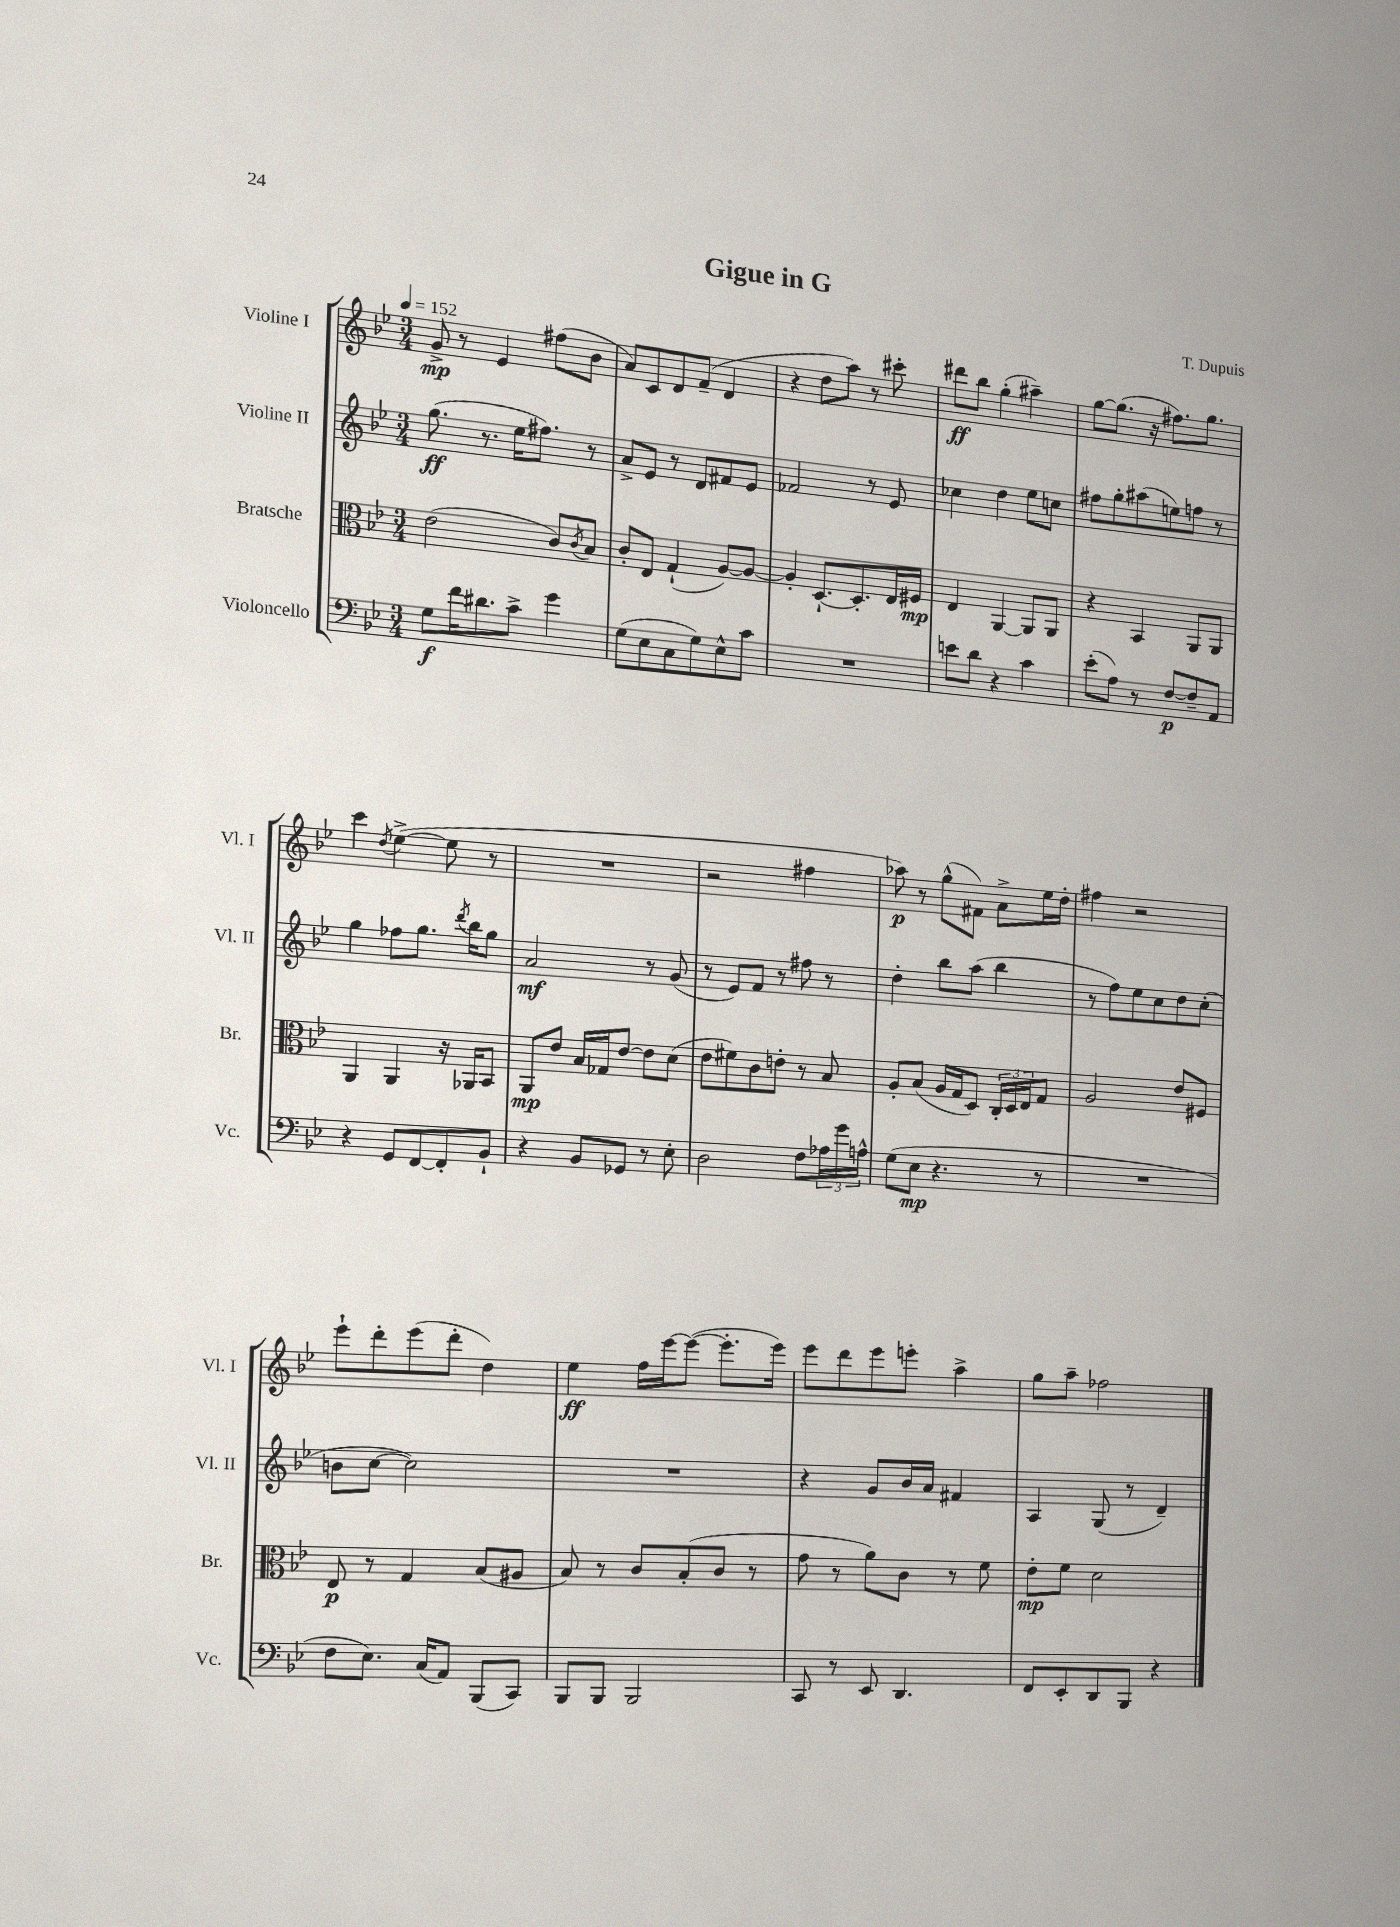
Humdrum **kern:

**kern	**dynam	**kern	**dynam	**kern	**dynam	**kern	**dynam
*part4	*part4	*part3	*part3	*part2	*part2	*part1	*part1
*staff4	*staff4	*staff3	*staff3	*staff2	*staff2	*staff1	*staff1
*I"Violoncello	*	*I"Bratsche	*	*I"Violine II	*	*I"Violine I	*
*I'Vc.	*	*I'Br.	*	*I'Vl. II	*	*I'Vl. I	*
*clefF4	*	*clefC3	*	*clefG2	*	*clefG2	*
*k[b-e-]	*	*k[b-e-]	*	*k[b-e-]	*	*k[b-e-]	*
*M3/4	*	*M3/4	*	*M3/4	*	*M3/4	*
*MM152	*	*MM152	*	*MM152	*	*MM152	*
=1	=1	=1	=1	=1	=1	=1	=1
8G\L	f	(2e-\	.	(8.gg\	ff	8g^/	mp
16f\K	.	.	.	.	.	8r	.
8.d#X\	.	.	.	8.r	.	.	.
.	.	.	.	.	.	4e-/	.
8c^\J	.	.	.	16ee-\KL	.	.	.
.	.	.	.	8.ff#X\J)	.	.	.
4g\	.	8c/L)	.	.	.	(8ff#X\L	.
.	.	8qc/	.	.	.	.	.
.	.	8B-/J	.	8r	.	8b-\J	.
=2	=2	=2	=2	=2	=2	=2	=2
(8G\L	.	8c'/L	.	8a^/L	.	8a/L)	.
8E-\	.	8E-/J	.	8e-/J	.	8c/	.
8C\	.	(4G`/	.	8r	.	8d/	.
8G\)	.	.	.	8d/L	.	(8f~/J	.
8E-^^\	.	[8A/L)	.	8f#X/	.	4d/	.
8c\J	.	8A/J_	.	8e-/J	.	.	.
=3	=3	=3	=3	=3	=3	=3	=3
2.r	.	4A'/]	.	2f-X/	.	4r	.
.	.	[8.D`/L	.	.	.	8dd\L	.
.	.	.	.	.	.	8aa\J)	.
.	.	8.D'/]	.	.	.	.	.
.	.	.	.	8r	.	8r	.
.	.	16E-/L	.	8e-/	.	8ccc#X'\	.
.	.	16F#X/JJ	mp	.	.	.	.
=4	=4	=4	=4	=4	=4	=4	=4
8en\L	.	4E-/	.	4cc-X\	.	8ddd#X\L	ff
8d\J	.	.	.	.	.	8bb-\J	.
4r	.	[4AA/	.	4dd\	.	(4gg'\	.
4c\	.	8AA/L]	.	8ee-\L	.	4aa#X~\)	.
.	.	8AA/J	.	8ccn\J	.	.	.
=5	=5	=5	=5	=5	=5	=5	=5
(8e-'\L	.	4r	.	8ff#X\L	.	[8gg\L	.
8A\J)	.	.	.	8gg'\	.	(8.gg\J]	.
8r	.	4BB-/	.	(8aa#X\	.	.	.
.	.	.	.	.	.	16r	.
[8F/L	p	.	.	8een\)	.	8.ff#X\L)	.
8F~/]	.	8AA/L	.	8ffn\J	.	.	.
.	.	.	.	.	.	8.gg\J	.
8AA/J	.	8AA/J	.	8r	.	.	.
!!LO:LB:g=z
=6	=6	=6	=6	=6	=6	=6	=6
4r	.	4AA/	.	4gg\	.	4ccc\	.
.	.	.	.	.	.	8qdd/	.
8GG/L	.	4AA/	.	8ff-X\L	.	([4ee-^\	.
[8FF/	.	.	.	8.gg\J	.	.	.
8FF'/]	.	16r	.	.	.	8ee-\]	.
.	.	.	.	8qddd/	.	.	.
.	.	16AA-X/KL	.	16bb-\KL	.	.	.
8BB-`/J	.	8BB-/J	.	8gg\J	.	8r	.
=7	=7	=7	=7	=7	=7	=7	=7
4r	.	8AA/L	mp	2a/	mf	2.r	.
.	.	8e-/J	.	.	.	.	.
8BB-/L	.	16B-/LL	.	.	.	.	.
.	.	16G-X/J	.	.	.	.	.
8GG-X/J	.	[8e-/J	.	.	.	.	.
8r	.	8e-\L]	.	8r	.	.	.
8E-'\	.	(8d\J	.	(8g/	.	.	.
=8	=8	=8	=8	=8	=8	=8	=8
2D\	.	8e-\L	.	8r	.	2r	.
.	.	8f#X\)	.	8e-/L)	.	.	.
.	.	8c\	.	8f/J	.	.	.
.	.	8en'\J	.	8r	.	.	.
8F\L	.	8r	.	8ff#X\	.	4ff#X\	.
24A-X\L	.	8B-/	.	8r	.	.	.
24g\	.	.	.	.	.	.	.
24An^^\JJ	.	.	.	.	.	.	.
=9	=9	=9	=9	=9	=9	=9	=9
(8G\L	.	8A'/L	.	4dd'\	.	8aa-X\)	p
8E-\J	mp	(8B-/J	.	.	.	8r	.
4.r	.	16A/LL	.	8bb-\L	.	(8gg^^\L	.
.	.	16G/J	.	.	.	.	.
.	.	8D/J)	.	(8aa\J	.	8f#X\J)	.
.	.	24C'/LL	.	4bb-\	.	8a^\L	.
.	.	24D/	.	.	.	.	.
.	.	24E-/J	.	.	.	.	.
8r	.	8G/J	.	.	.	16ee-\L	.
.	.	.	.	.	.	16dd'\JJ	.
=10	=10	=10	=10	=10	=10	=10	=10
2.r	.	2A/	.	8r	.	4ff#X\	.
.	.	.	.	8ff\L)	.	.	.
.	.	.	.	8ee-\	.	2r	.
.	.	.	.	8cc\	.	.	.
.	.	8e-/L	.	8dd\	.	.	.
.	.	8F#X/J	.	(8cc'\J	.	.	.
!!LO:LB:g=z
=11	=11	=11	=11	=11	=11	=11	=11
8F\L	.	8E-/	p	8bn\L	.	8eee-`\L	.
8.E-\J)	.	8r	.	[8cc\J	.	8ddd'\	.
.	.	4G/	.	2cc\])	.	(8eee-\	.
(16C/KL	.	.	.	.	.	.	.
8AA/J)	.	.	.	.	.	8ddd'\J	.
(8BBB-/L	.	(8B-/L	.	.	.	4dd\)	.
8CC/J)	.	8A#X/J	.	.	.	.	.
=12	=12	=12	=12	=12	=12	=12	=12
8BBB-/L	.	8B-/)	.	2.r	.	4ee-\	ff
8BBB-/J	.	8r	.	.	.	.	.
2BBB-/	.	8c/L	.	.	.	16ff\LL	.
.	.	.	.	.	.	[16eee-\J	.
.	.	(8B-'/	.	.	.	(8eee-\J_	.
.	.	8c/J	.	.	.	8.eee-'\L]	.
.	.	8r	.	.	.	.	.
.	.	.	.	.	.	16eee-\Jk)	.
=13	=13	=13	=13	=13	=13	=13	=13
8CC/	.	8g\	.	4r	.	8eee-\L	.
8r	.	8r	.	.	.	8ddd\	.
8EE-/	.	8a\L)	.	8g/L	.	8eee-\	.
4.DD/	.	8c\J	.	16b-/L	.	8eeen'\J	.
.	.	.	.	16a/JJ	.	.	.
.	.	8r	.	4f#X/	.	4aa^\	.
.	.	8f\	.	.	.	.	.
=14	=14	=14	=14	=14	=14	=14	=14
8FF/L	.	8e-'\L	mp	4A/	.	8gg\L	.
8EE-'/	.	8f\J	.	.	.	8aa~\J	.
8DD/	.	2d\	.	(8G/	.	2ff-X\	.
8BBB-/J	.	.	.	8r	.	.	.
4r	.	.	.	4d~/)	.	.	.
==	==	==	==	==	==	==	==
*-	*-	*-	*-	*-	*-	*-	*-
